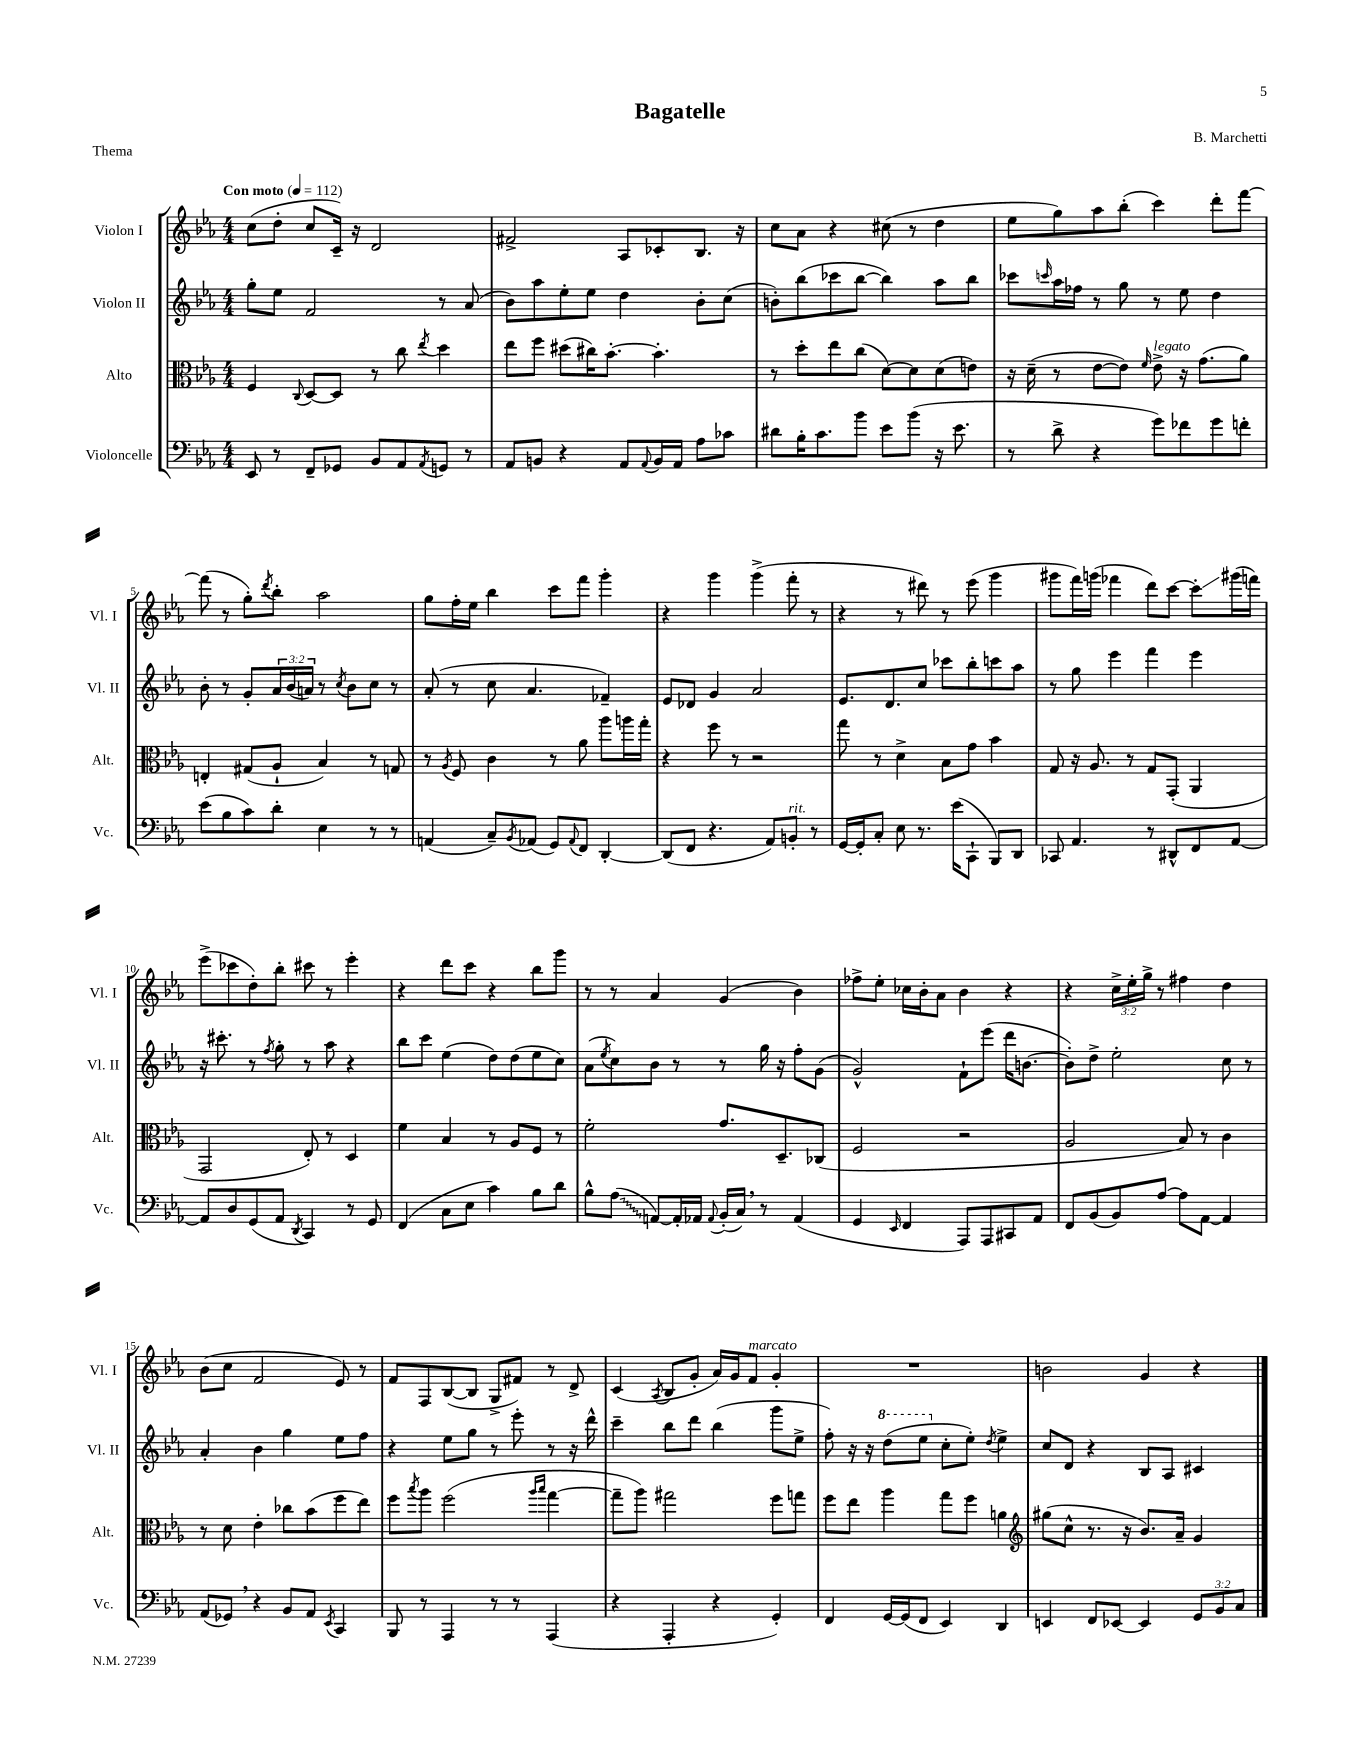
\header { title = "Bagatelle" composer = "B. Marchetti" piece = "Thema" }
<<
\new StaffGroup <<
\new Staff = "s0" \with { instrumentName = "Violon I" shortInstrumentName = "Vl. I" } {
    \clef treble \key ees \major \numericTimeSignature \time 4/4 \override Staff.TupletNumber.text = #tuplet-number::calc-fraction-text \tempo "Con moto" 4 = 112
    c''8( d''8-. c''8 c'16--) r16 d'2 |
    fis'2-> aes8 ces'8-. bes8. r16 |
    c''8 aes'8 r4 cis''8( r8 d''4 |
    ees''8 g''8) aes''8 bes''8-.( c'''4) d'''8-. f'''8~ |
    f'''8( r8 g''8-.) \acciaccatura { d'''8 } bes''8-. aes''2 |
    g''8 f''16-. ees''16 bes''4 c'''8 f'''8 g'''4-. |
    r4 g'''4 g'''4->( f'''8-. r8 |
    r4 r8 dis'''8) r8 ees'''8( g'''4 |
    gis'''8 f'''16) g'''16( fes'''4 d'''8) c'''8~ c'''8-.\glissando gis'''16( f'''16) |
    ees'''8->( ces'''8 d''8-.) bes''8-. cis'''8 r8 ees'''4-. |
    r4 d'''8 c'''8 r4 bes''8 g'''8 |
    r8 r8 aes'4 g'4( bes'4) |
    fes''8-> ees''8-. ces''16 bes'16-. aes'8 bes'4 r4 |
    r4 \tuplet 3/2 { c''16-> ees''16-. g''16-> } r8 fis''4 d''4 |
    bes'8( c''8 f'2 ees'8) r8 |
    f'8 f8 bes8~( bes8 g8-> fis'8) r8 d'8-> |
    c'4( \acciaccatura { aes8 } bes8 g'8-. aes'16) g'16 f'8^\markup { \italic "marcato" } g'4-. |
    R1 |
    b'2 g'4 r4 \bar "|." |
}
\new Staff = "s1" \with { instrumentName = "Violon II" shortInstrumentName = "Vl. II" } {
    \clef treble \key ees \major \numericTimeSignature \time 4/4 \override Staff.TupletNumber.text = #tuplet-number::calc-fraction-text
    g''8-. ees''8 f'2 r8 aes'8( |
    bes'8) aes''8 ees''8-. ees''8 d''4 bes'8-. c''8( |
    b'8-.) bes''8( ces'''8 bes''8~ bes''4) aes''8 bes''8 |
    ces'''8 \grace { c'''16 } aes''16 fes''16 r8 g''8 r8 ees''8 d''4 |
    bes'8-. r8 g'8-. \tuplet 3/2 { aes'16 bes'16( a'16) } r8 \acciaccatura { c''8 } bes'8 c''8 r8 |
    aes'8-.( r8 c''8 aes'4. fes'4--) |
    ees'8 des'8 g'4 aes'2 |
    ees'8. d'8. c''8 ces'''8 bes''8-. c'''8 aes''8 |
    r8 g''8 ees'''4 f'''4 ees'''4 |
    r16 cis'''8.-. r8 \acciaccatura { f''8 } g''8-. r8 aes''8 r4 |
    bes''8 c'''8 ees''4( d''8) d''8( ees''8 c''8) |
    aes'8( \acciaccatura { ees''8 } c''8) bes'8 r8 r8 g''16 r16 f''8-. g'8( |
    g'2-^) f'8-! ees'''8( d'''16 b'8.~ |
    b'8-.) d''8-> ees''2-. c''8 r8 |
    aes'4-. bes'4 g''4 ees''8 f''8 |
    r4 ees''8 g''8 r8 ees'''8-. r8 r16 d'''16-^ |
    c'''4-- bes''8 d'''8 bes''4( g'''8 ees''8-> |
    f''8-.) r16 r16 \ottava #1 d'''8( ees'''8 \ottava #0 c''8-. ees''8-.) \acciaccatura { d''8 } ees''4-> |
    c''8 d'8 r4 bes8 aes8 cis'4 \bar "|." |
}
\new Staff = "s2" \with { instrumentName = "Alto" shortInstrumentName = "Alt." } {
    \clef alto \key ees \major \numericTimeSignature \time 4/4
    f4 \appoggiatura { c8 } d8~ d8 r8 c''8 \acciaccatura { ees''8 } d''4 |
    ees''8 f''8 dis''8( cis''16) bes'8.~-. bes'4.-. |
    r8 d''8-. ees''8 c''8( d'8~) d'8 d'8( e'8) |
    r16 d'16--( r8 ees'8~ ees'8) \grace { f'16 } ees'8->^\markup { \italic "legato" } r16 g'8.( aes'8) |
    e4-. gis8( aes8-! bes4) r8 g8 |
    r8 \acciaccatura { aes8 } f8 c'4 r8 aes'8 aes''8 a''16 g''16-. |
    r4 f''8 r8 r2 |
    g''8 r8 d'4-> bes8 g'8 bes'4 |
    g8 r16 aes8. r8 g8 g,8-.( aes,4 |
    g,2 ees8-.) r8 d4 |
    f'4 bes4 r8 aes8 f8 r8 |
    f'2-. g'8. d8.-- ces8( |
    f2 r2 |
    aes2 bes8) r8 c'4 |
    r8 d'8 ees'4-. ces''8 bes'8( f''8 ees''8) |
    f''8 \acciaccatura { bes''8 } aes''8 f''2( \grace { aes''16 bes''16 } g''4~ |
    g''8-- aes''8) gis''2 f''8 g''8 |
    f''8 ees''8 aes''4 g''8 f''8 a'4 |
    \clef treble gis''8( c''8-^ r8. r16 bes'8.) aes'16-- g'4 \bar "|." |
}
\new Staff = "s3" \with { instrumentName = "Violoncelle" shortInstrumentName = "Vc." } {
    \clef bass \key ees \major \numericTimeSignature \time 4/4 \override Staff.TupletNumber.text = #tuplet-number::calc-fraction-text
    ees,8 r8 f,8-- ges,8 bes,8 aes,8 \acciaccatura { aes,8 } g,8 r8 |
    aes,8 b,8 r4 aes,8 \appoggiatura { aes,8 } b,16 aes,16 aes8 ces'8 |
    dis'8 bes16-. c'8. bes'8 ees'8 bes'8( r16 ees'8. |
    r8 d'8-> r4 g'8) fes'8 g'8 f'8-. |
    ees'8( bes8 c'8) d'8-. ees4 r8 r8 |
    a,4( c8--) \acciaccatura { bes,8 } aes,8( g,8) \appoggiatura { aes,8 } f,8 d,4~-. |
    d,8( f,8 r4. aes,8) b,8-.^\markup { \italic "rit." } r8 |
    g,16~ g,16-. c8-. ees8 r8. ees'16( c,8-! bes,,8) d,8 |
    ces,8 aes,4. r8 dis,8-^ f,8 aes,8~ |
    aes,8 d8 g,8( aes,8 \acciaccatura { d,8 } c,4) r8 g,8 |
    f,4( c8 ees8 c'4) bes8 d'8 |
    bes8-^ \once \override Glissando.style = #'zigzag aes8\glissando( a,8~) a,16-. aes,16 \appoggiatura { aes,8 } bes,16-.( c16) \breathe r8 aes,4( |
    g,4 \grace { ees,16 } f,4 aes,,8) aes,,8 cis,8 aes,8 |
    f,8 bes,8( bes,8) aes8~ aes8 aes,8~ aes,4 |
    aes,8( ges,8) \breathe r4 bes,8 aes,8 \acciaccatura { ees,8 } c,4 |
    bes,,8 r8 aes,,4 r8 r8 aes,,4( |
    r4 aes,,4-. r4 g,4-.) |
    f,4 g,16~ g,16( f,8 ees,4) d,4 |
    e,4 f,8 ees,8~ ees,4 \tuplet 3/2 { g,8 bes,8 c8 } \bar "|." |
}
>>
>>
